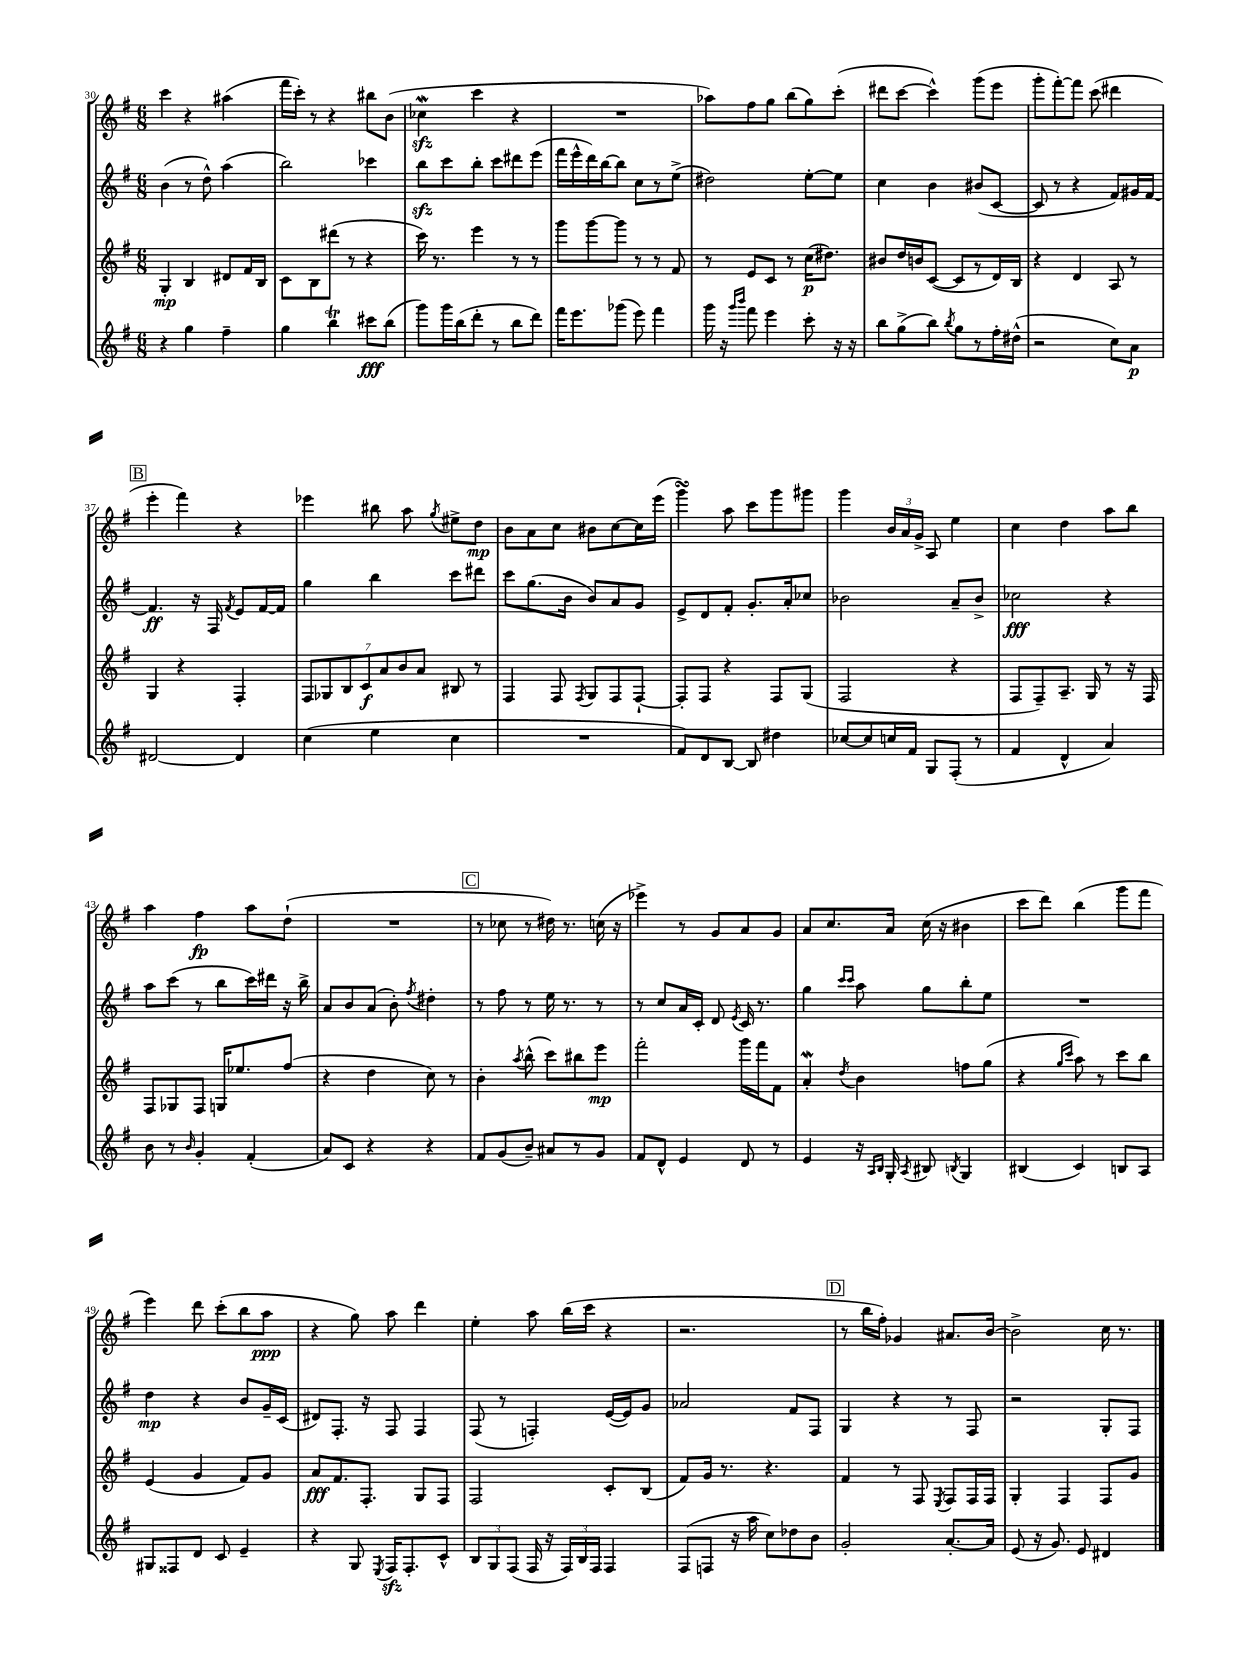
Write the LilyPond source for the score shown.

<<
\new StaffGroup <<
\new Staff = "s0" {
    \clef treble \key g \major \numericTimeSignature \time 6/8
    \autoBeamOff c'''4 r4 ais''4( |
    fis'''16[ c'''16]-.) r8 r4 bis''8[ b'8]( |
    ces''4\mordent\sfz c'''4 r4 |
    R2. |
    aes''8[) fis''8 g''8] b''8[( g''8) c'''8]-.( |
    dis'''8[ c'''8]~ c'''4-^) g'''8[( e'''8] |
    g'''8[-. fis'''8~-.) fis'''8] c'''8( dis'''4 |
    \mark \markup { \box "B" } e'''4-. fis'''4) r4 |
    ees'''4 bis''8 a''8 \acciaccatura { g''8 } eis''8[-> d''8]\mp |
    b'8[ a'8 c''8] bis'8[ c''8~ c''16 e'''16]( |
    g'''4\turn) a''8 c'''8[ g'''8 gis'''8] |
    g'''4 \tuplet 3/2 { b'16[ a'16 g'16]-> } a8 e''4 |
    c''4 d''4 a''8[ b''8] |
    a''4 fis''4\fp a''8[ d''8]-!( |
    R2. |
    \mark \markup { \box "C" } r8 ces''8 r8 dis''16) r8. c''16( r16 |
    ees'''4->) r8 g'8[ a'8 g'8] |
    a'8[ c''8. a'16] c''16( r16 bis'4 |
    c'''8[ d'''8]) b''4( g'''8[ fis'''8] |
    e'''4) d'''8 c'''8[-.( b''8 a''8]\ppp |
    r4 g''8) a''8 d'''4 |
    e''4-. a''8 b''16[( c'''16] r4 |
    r2. |
    \mark \markup { \box "D" } r8 b''16[ fis''16]-.) ges'4 ais'8.[ b'16]~ |
    b'2-> c''16 r8. \bar "|." |
}
\new Staff = "s1" {
    \clef treble \key g \major \numericTimeSignature \time 6/8
    \autoBeamOff b'4( r8 d''8-^) a''4( |
    b''2) ces'''4 |
    b''8[\sfz c'''8 b''8]-. c'''8[ dis'''8 e'''8]( |
    fis'''16[ e'''16-^ d'''16) b''16~ b''8] c''8[ r8 e''8]->( |
    dis''2) e''8[~-. e''8] |
    c''4 b'4 bis'8[( c'8]~ |
    c'8 r8 r4 fis'8[) gis'16 fis'16]~ |
    \mark \markup { \box "B" } fis'4.\ff r16 fis16 \acciaccatura { fis'8 } e'8[ fis'16~ fis'16] |
    g''4 b''4 c'''8[ dis'''8] |
    c'''8[ g''8.( b'16] b'8[) a'8 g'8] |
    e'8[-> d'8 fis'8]-. g'8.[-. a'16-. ces''8] |
    bes'2 a'8[-- bes'8]-> |
    ces''2\fff r4 |
    a''8[ c'''8]( r8 b''8[ c'''16) dis'''16] r16 b''16-> |
    a'8[ b'8 a'8]( b'8-.) \acciaccatura { fis''8 } dis''4-. |
    \mark \markup { \box "C" } r8 fis''8 r8 e''16 r8. r8 |
    r8 c''8[ a'16 c'16]-. d'8 \acciaccatura { e'8 } c'16 r8. |
    g''4 \grace { c'''16[ c'''16] } a''8 g''8[ b''8-. e''8] |
    R2. |
    d''4\mp r4 b'8[ g'16-- c'16]( |
    dis'8[) fis8.]-. r16 fis8 fis4 |
    fis8( r8 f4-.) e'16[~( e'16) g'8] |
    aes'2 fis'8[ fis8] |
    \mark \markup { \box "D" } g4 r4 r8 fis8 |
    r2 g8[-. fis8] \bar "|." |
}
\new Staff = "s2" {
    \clef treble \key g \major \numericTimeSignature \time 6/8
    \autoBeamOff g4-.\mp b4 dis'8[ fis'16 b16] |
    c'8[ b8 dis'''8]( r8 r4 |
    c'''16) r8. e'''4 r8 r8 |
    g'''8[ g'''8~ g'''8] r8 r8 fis'8 |
    r8 e'8[ c'8] r8 c''16[\p( dis''8.]) |
    bis'8[ d''16 b'16 c'8]~( c'8[ r8 d'16) b16] |
    r4 d'4 a8 r8 |
    \mark \markup { \box "B" } g4 r4 fis4-. |
    \tuplet 7/4 { fis8[ ges8 b8 c'8\f a'8 b'8 a'8] } bis8 r8 |
    fis4 fis8 \acciaccatura { fis8 } g8[ fis8 fis8]~-! |
    fis8[-. fis8] r4 fis8[ g8]( |
    fis2 r4 |
    fis8[ fis8--) a8.]-- g16 r8 r16 fis16 |
    fis8[ ges8 fis8] g16[ ees''8. fis''8]( |
    r4 d''4 c''8) r8 |
    \mark \markup { \box "C" } b'4-. \acciaccatura { a''8 } b''8-^( c'''8[) bis''8 e'''8]\mp |
    fis'''2-. g'''16[ fis'''16 fis'8] |
    a'4-.\mordent \acciaccatura { d''8 } b'4 f''8[ g''8]( |
    r4 \grace { g''16[ c'''16] } a''8) r8 c'''8[ b''8] |
    e'4( g'4 fis'8[) g'8] |
    a'8[\fff fis'8. fis8.]-. g8[ fis8] |
    fis2 c'8[-. b8]( |
    fis'8[) g'16] r8. r4. |
    \mark \markup { \box "D" } fis'4 r8 fis8 \acciaccatura { e8 } fis8[ fis16 fis16] |
    g4-. fis4 fis8[ g'8] \bar "|." |
}
\new Staff = "s3" {
    \clef treble \key g \major \numericTimeSignature \time 6/8
    \autoBeamOff r4 g''4 fis''4-- |
    g''4 b''4\trill cis'''8[\fff b''8]( |
    g'''8[) g'''16 b''16( d'''8]-. r8 b''8[ d'''8]) |
    fis'''16[ e'''8. ges'''8]( e'''8) fis'''4 |
    g'''16 r16 \grace { g'''16[ b'''16] } fis'''8 e'''4 c'''8-. r16 r16 |
    b''8[ g''8->( b''8]) \acciaccatura { b''8 } g''8[ r8 fis''16-. dis''16]-^( |
    r2 c''8[) a'8]\p |
    \mark \markup { \box "B" } dis'2~ dis'4 |
    c''4( e''4 c''4 |
    R2. |
    fis'8[) d'8 b8]~ b8 dis''4 |
    ces''8[~ ces''8 c''16 fis'16] g8[ fis8]-.( r8 |
    fis'4 d'4-^ a'4) |
    b'8 r8 \grace { b'16 } g'4-. fis'4-.( |
    a'8[) c'8] r4 r4 |
    \mark \markup { \box "C" } fis'8[ g'8( b'8]--) ais'8[ r8 g'8] |
    fis'8[ d'8]-^ e'4 d'8 r8 |
    e'4 r16 \grace { a16[ b16] } g16-. \acciaccatura { a8 } bis8 \acciaccatura { b8 } g4 |
    bis4( c'4) b8[ a8] |
    gis8[ fisis8 d'8] c'8 e'4-- |
    r4 g8 \acciaccatura { e8 } fis16[\sfz fis8.-. c'8]-^ |
    \tuplet 3/2 { b8[ g8 fis8]( } fis16 r16 \tuplet 3/2 { fis16[) b16 fis16] } fis4 |
    fis8[( f8] r16 a''16 c''8[) des''8 b'8] |
    \mark \markup { \box "D" } g'2-. a'8.[~-. a'16] |
    e'8( r16 g'8.) e'8 dis'4 \bar "|." |
}
>>
>>
\layout { \context { \Score currentBarNumber = #30 } }
